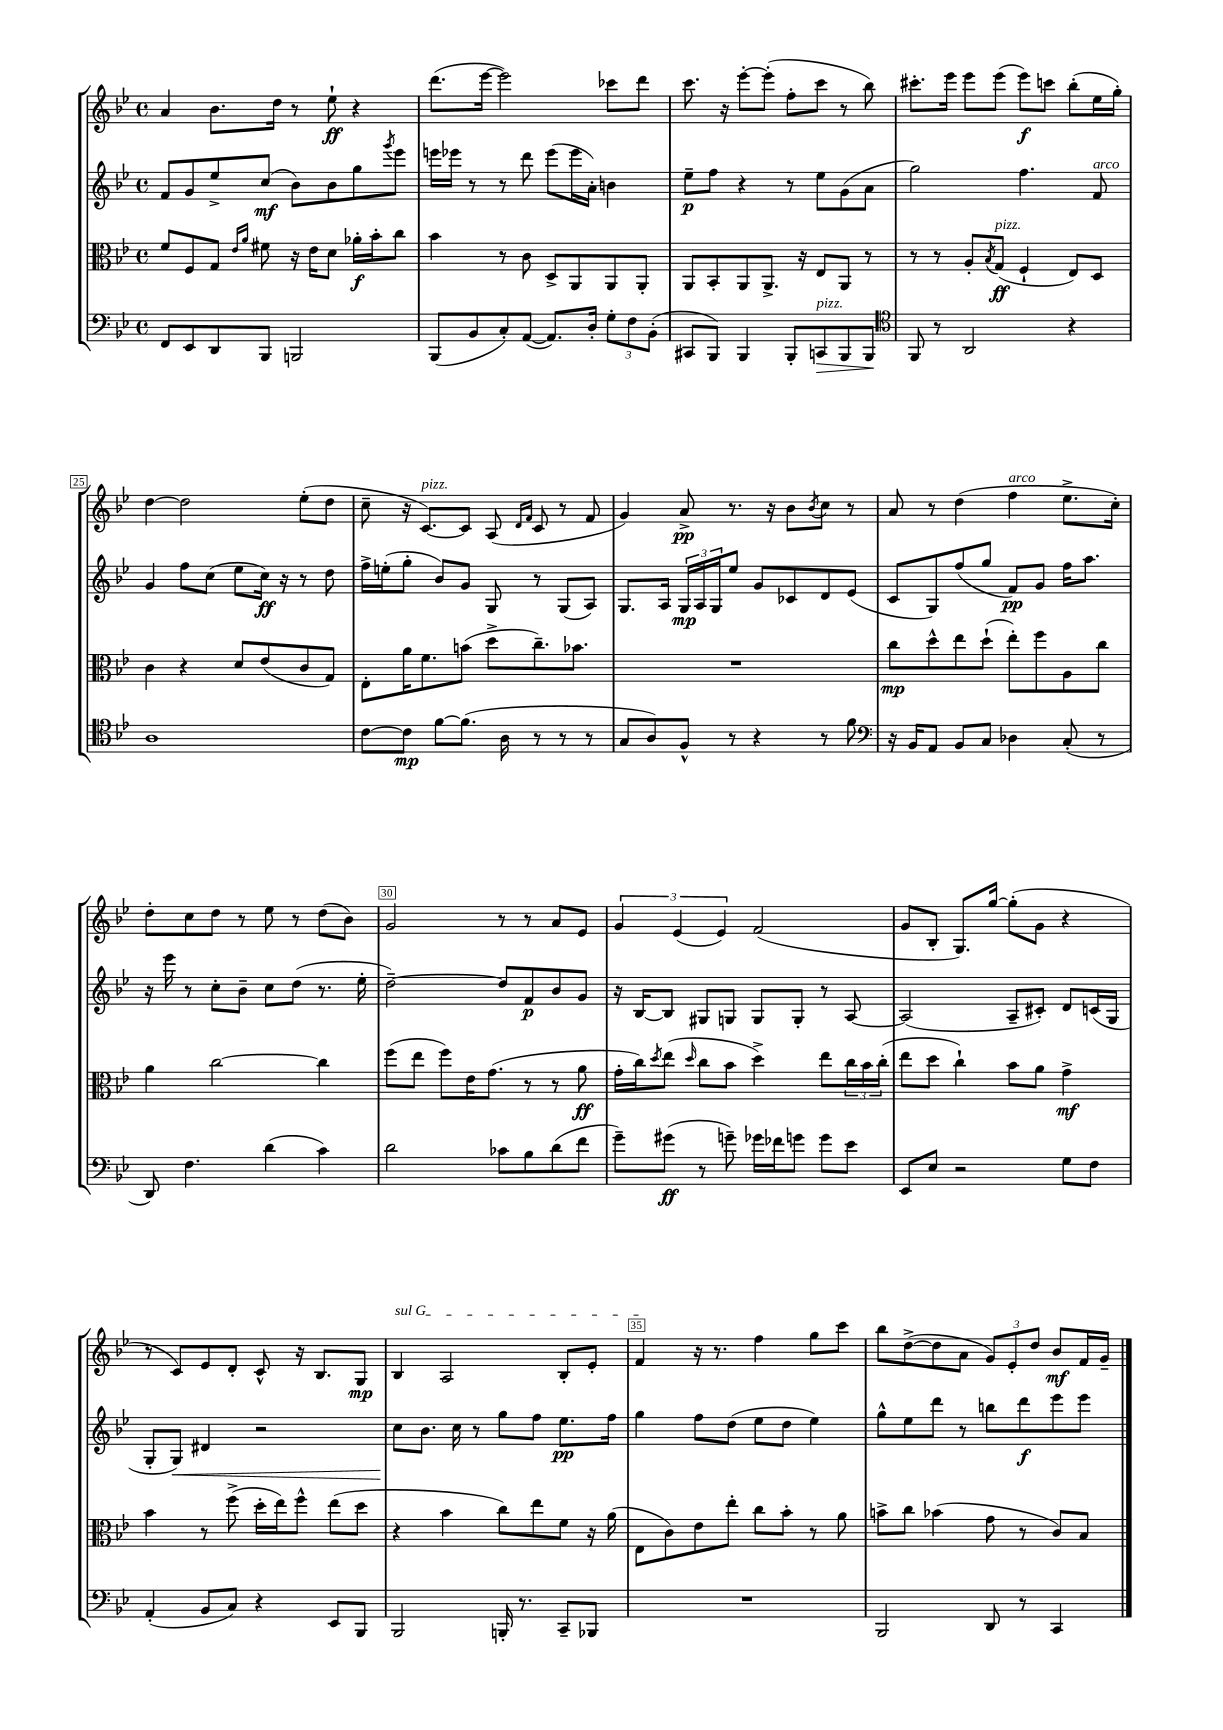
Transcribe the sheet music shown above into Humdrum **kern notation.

**kern	**kern	**kern	**kern
*staff4	*staff3	*staff2	*staff1
*clefF4	*clefC3	*clefG2	*clefG2
*k[b-e-]	*k[b-e-]	*k[b-e-]	*k[b-e-]
*M4/4	*M4/4	*M4/4	*M4/4
*met(c)	*met(c)	*met(c)	*met(c)
8FF/L	8f/L	8f/L	4a/
8EE-/	8F/	8g/	.
8DD/	8G/J	8ee-^/	8.b-\L
.	16qqe-/LL	.	.
.	16qqa/JJ	.	.
8BBB-/J	8f#\	(8cc/J	.
.	.	.	16dd\Jk
2BBB/	16r	8b-\L)	8r
.	16e-\LK	.	.
.	8d\J	8b-\	8ee-`\
.	16a-'\LL	8gg\	4r
.	16b-'\J	.	.
.	.	8qggg/	.
.	8cc\J	8eee-\J	.
=	=	=	=
(8BBB-/L	4b-\	16eee\LL	(8.ddd\L
.	.	16eee-\JJ	.
8BB-/	.	8r	.
.	.	.	[16eee-\Jk
8C'/)	8r	8r	2eee-\])
([8AA/J	8c\	8ddd\	.
8.AA/]L)	8D^/L	(8eee-\L	.
.	8AA/	16eee-\L	.
16D'/Jk	.	16a'\JJ)	.
12G'\L	8AA/	4b\	8ccc-\L
12F\	.	.	.
.	8AA'/J	.	8ddd\J
(12BB-'\J	.	.	.
=	=	=	=
8CC#/L	8AA/L	8ee-~\L	8.ccc\
8BBB-/J)	8BB-'/	8ff\J	.
.	.	.	16r
4BBB-/	8AA/	4r	[8eee-'\L
.	8.AA^/J	.	(8eee-'\]J
8BBB-'/L	.	8r	8ff'\L
.	16r	.	.
8CC/	8E-/L	8ee-\L	8ccc\J
8BBB-/	8AA/J	(8g\	8r
8BBB-/J	8r	8a\J	8bb-\)
=	=	=	=
*clefC4	*	*	*
8FF/	8r	2gg\)	8.ccc#'\L
8r	8r	.	.
.	.	.	16eee-\Jk
2AA/	8A'/L	.	8eee-\L
.	8qB-/	.	.
.	(8G/J	.	(8eee-\J
.	4F`/	4.ff\	8eee-\L)
.	.	.	8ccc\J
4r	8E-/L)	.	(8bb-'\L
.	8D/J	8f/	16ee-\L
.	.	.	16gg'\JJ)
=	=	=	=
1A	4c\	4g/	[4dd\
.	4r	8ff\L	2dd\]
.	.	(8cc\J	.
.	8d/L	8ee-\L	.
.	(8e-/	16cc\Jk)	.
.	.	16r	.
.	8c/	8r	(8ee-'\L
.	8G/J)	8dd\	8dd\J
=	=	=	=
[8c\L	8E-'\L	16ff^\LL	8cc~\
.	.	(16ee'\J	.
8c\]J	16a\K	8gg'\J	16r
.	8.f\	.	[8.c/L)
[8f\L	.	8b-/L)	.
(8.f\]J	(8b\J	8g/J	8c/]J
.	8dd^\L	8G/	(8A/
16A\	.	.	.
.	.	.	16qqd/LL
.	.	.	16qqf/JJ
8r	8.cc~\)	8r	8c/
8r	.	(8G/L	8r
.	8.b-\J	.	.
8r	.	8A/J)	8f/
=	=	=	=
8G/L	1r	8.G/L	4g/)
8A/)	.	.	.
.	.	16A/Jk	.
8F^^/J	.	24G/LL	8a^/
.	.	24A/	.
.	.	24G/J	.
8r	.	8ee-/J	8.r
4r	.	8g/L	.
.	.	.	16r
.	.	8c-/	8b-\L
.	.	.	8qb-/
8r	.	8d/	8cc\J
8f\	.	(8e-/J	8r
=	=	=	=
*clefF4	*	*	*
16r	8cc\L	8c/L	8a/
16BB-/LK	.	.	.
8AA/J	8dd^^\	8G/)	8r
8BB-/L	8ee-\	(8ff/	(4dd\
8C/J	(8dd`\J	8gg/J	.
4D-\	8ee-'\L)	8f/L)	4ff\
.	8ff\	8g/J	.
(8C'/	8A\	16ff\LK	8.ee-^\L
.	.	8.aa\J	.
8r	8cc\J	.	.
.	.	.	16cc'\Jk)
=	=	=	=
8DD/)	4a\	16r	8dd'\L
.	.	16eee-\	.
4.F\	.	8r	8cc\
.	[2cc\	8cc'\L	8dd\J
.	.	8b-~\J	8r
(4d\	.	8cc\L	8ee-\
.	.	(8dd\J	8r
4c\)	4cc\]	8.r	(8dd\L
.	.	.	8b-\J)
.	.	16ee-'\	.
=	=	=	=
2d\	(8ff\L	[2dd~\)	2g/
.	8ee-\J	.	.
.	8ff\L)	.	.
.	16e-\K	.	.
.	(8.g\J	.	.
8c-\L	.	8dd/]L	8r
8B-\	8r	8f/	8r
(8d\	8r	8b-/	8a/L
8f\J	8a\	8g/J	8e-/J
=	=	=	=
8g~\L)	16g'\LL	16r	6g/
.	16cc\J)	[16B-/LK	.
.	8qdd/	.	.
(8g#\J	(8ee-\J	8B-/]J	.
.	.	.	(6e-/
.	16qqdd/	.	.
8r	8cc\L	8G#/L	.
.	.	.	6e-/)
8g~\)	8b-\J	8G/J	.
16g-\LL	4dd^\)	8G/L	(2f/
16f-\J	.	.	.
8g\J	.	8G'/J	.
8g\L	8ee-\L	8r	.
8e-\J	24cc\L	[8A/	.
.	24b-\	.	.
.	(24cc'\JJ	.	.
=	=	=	=
8EE-/L	8ee-\L	(2A/]	8g/L
8E-/J	8dd\J	.	8B-'/J
2r	4cc`\)	.	8.G/L)
.	.	.	[16gg/Jk
.	8b-\L	8A~/L	(8gg'\]L
.	8a\J	8c#'/J)	8g\J
8G\L	4g^\	8d/L	4r
8F\J	.	(16c/L	.
.	.	16G/JJ	.
=	=	=	=
(4AA'/	4b-\	8G'/L	8r
.	.	8G/J)	8c/L)
8BB-/L	8r	4d#/	8e-/
8C/J)	(8ff^\	.	8d'/J
4r	16dd'\LL	2r	8c^^/
.	16ee-\J)	.	.
.	8ff^^\J	.	16r
.	.	.	8.B-/L
8EE-/L	(8ee-\L	.	.
8BBB-/J	8dd\J	.	8G/J
=	=	=	=
2BBB-/	4r	8cc\L	4B-/
.	.	8.b-\J	.
.	4b-\	.	2A/
.	.	16cc\	.
.	.	8r	.
16BBB'/	8cc\L)	8gg\L	.
8.r	.	.	.
.	8ee-\	8ff\J	.
8CC~/L	8f\J	8.ee-\L	8B-'/L
8BBB-/J	16r	.	8e-'/J
.	(16a\	16ff\Jk	.
=	=	=	=
1r	8E-\L	4gg\	4f/
.	8c\)	.	.
.	8e-\	8ff\L	16r
.	.	.	8.r
.	8ee-'\J	(8dd\J	.
.	8cc\L	8ee-\L	4ff\
.	8b-'\J	8dd\J	.
.	8r	4ee-\)	8gg\L
.	8a\	.	8ccc\J
=	=	=	=
2BBB-/	8b^\L	8gg^^\L	8bb-\L
.	8cc\J	8ee-\	([8dd^\
.	(4b-\	8ddd\J	8dd\]
.	.	8r	8a\J
8DD/	8g\	8bb\L	12g/L)
.	.	.	12e-'/
8r	8r	8ddd\	.
.	.	.	12dd/J
4CC/	8c/L)	8eee-\	8b-/L
.	8B-/J	8eee-\J	16f/L
.	.	.	16g~/JJ
==	==	==	==
*-	*-	*-	*-
